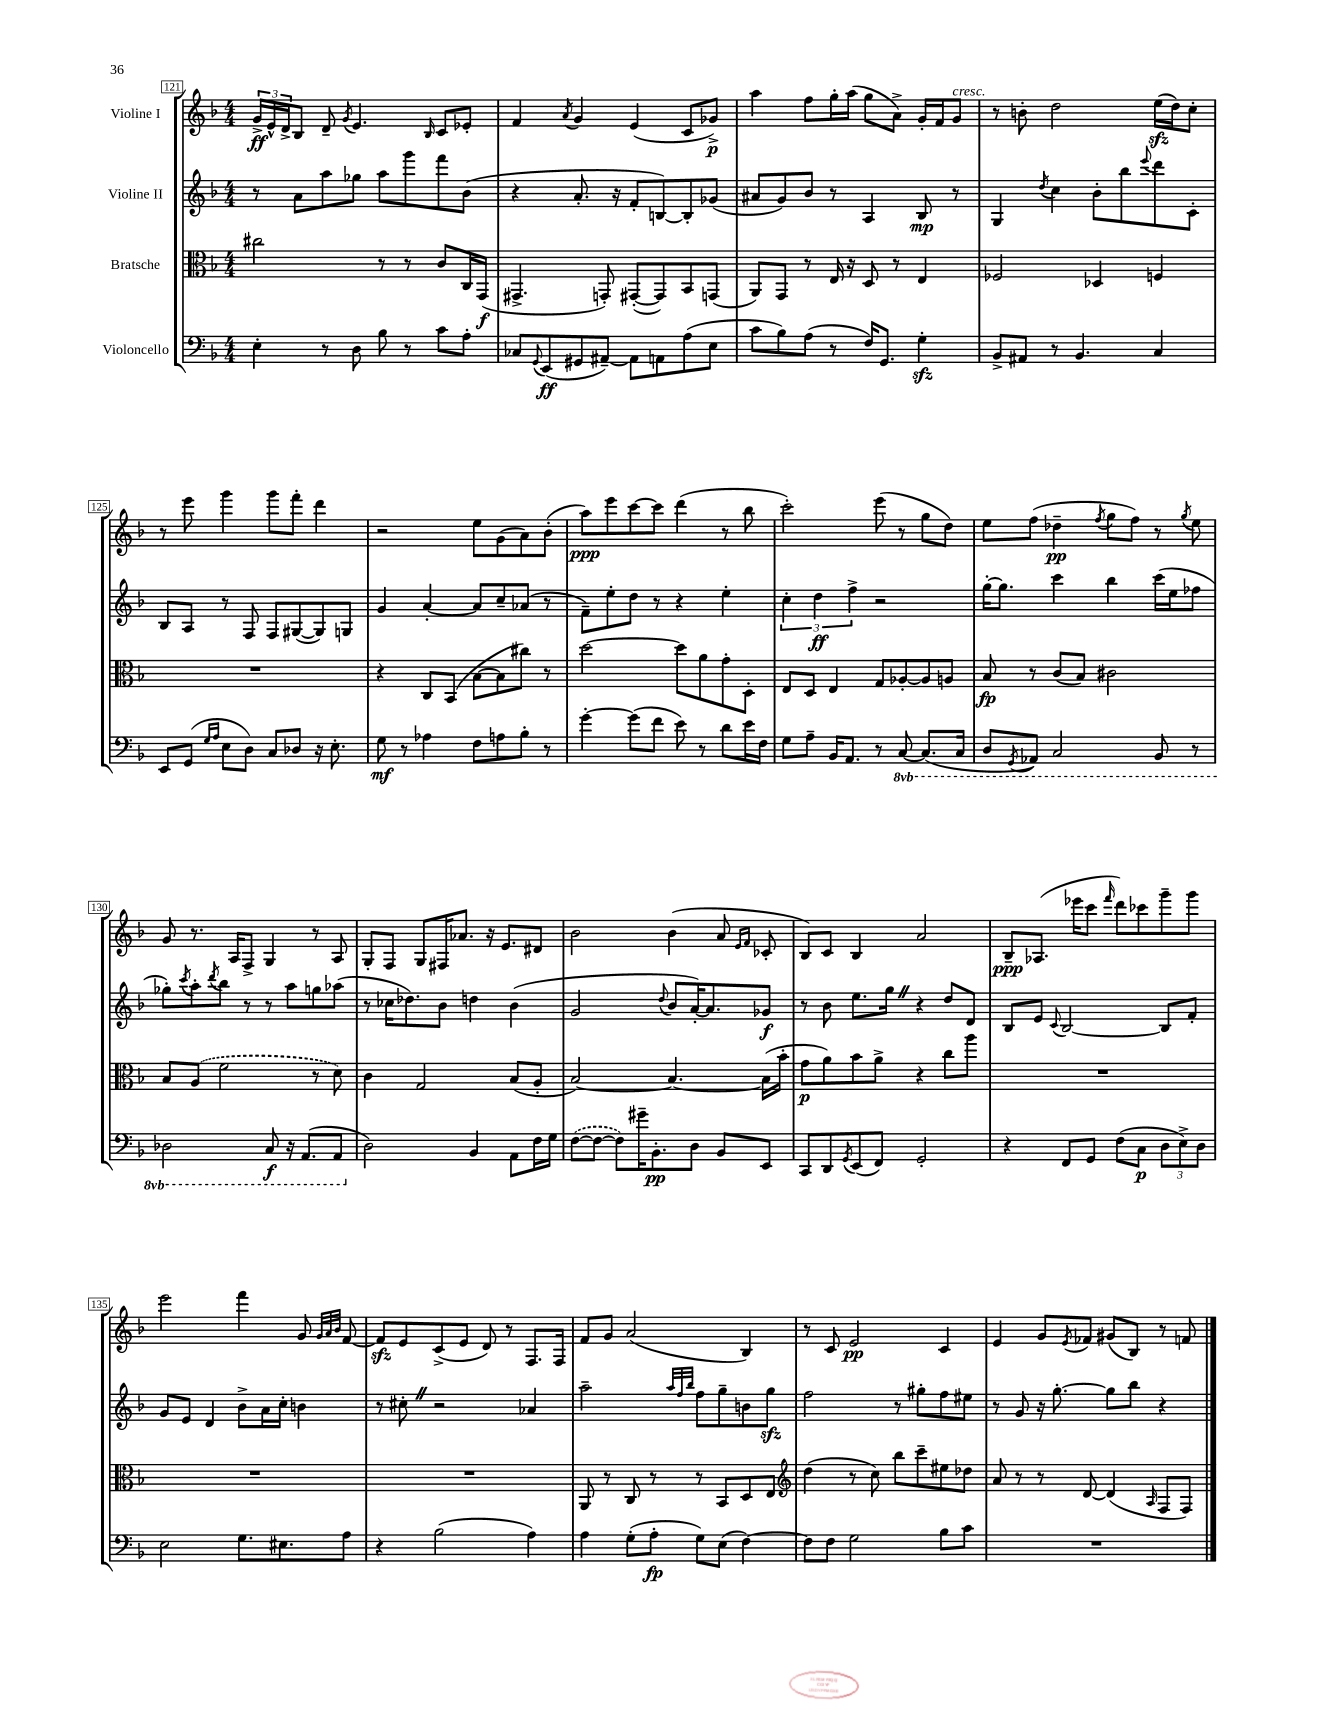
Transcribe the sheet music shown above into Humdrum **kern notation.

**kern	**dynam	**kern	**dynam	**kern	**dynam	**kern	**dynam
*part4	*part4	*part3	*part3	*part2	*part2	*part1	*part1
*staff4	*staff4	*staff3	*staff3	*staff2	*staff2	*staff1	*staff1
*I"Violoncello	*	*I"Bratsche	*	*I"Violine II	*	*I"Violine I	*
*clefF4	*	*clefC3	*	*clefG2	*	*clefG2	*
*k[b-]	*	*k[b-]	*	*k[b-]	*	*k[b-]	*
*M4/4	*	*M4/4	*	*M4/4	*	*M4/4	*
=121	=121	=121	=121	=121	=121	=121	=121
4E'\	.	2cc#X\	.	8r	.	24g^/LL	ff
.	.	.	.	.	.	24e^^/	.
.	.	.	.	.	.	24d^/J	.
.	.	.	.	8a\L	.	8B-/J	.
8r	.	.	.	8aa\	.	8d~/	.
.	.	.	.	.	.	8qg/	.
8D\	.	.	.	8gg-X\J	.	4.e/	.
8B-\	.	8r	.	8aa\L	.	.	.
8r	.	8r	.	8ggg\	.	.	.
.	.	.	.	.	.	16qqB-/	.
8c\L	.	8c/L	.	8fff\	.	8c/L	.
8A'\J	.	16C/L	.	(8b-\J	.	8e-X'/J	.
.	.	(16GG/JJ	f	.	.	.	.
=122	=122	=122	=122	=122	=122	=122	=122
8C-X/L	.	4.GG#X^/	.	4r	.	4f/	.
8qqGG/	.	.	.	.	.	.	.
(8EE/	ff	.	.	.	.	.	.
.	.	.	.	.	.	8qa/	.
8GG#X/	.	.	.	8.a'/	.	4g/	.
[8AA#X~/J)	.	8GGn'/)	.	.	.	.	.
.	.	.	.	16r	.	.	.
8AA#\L]	.	([8GG#X'/L	.	8f'/L	.	(4e/	.
8AAn\	.	8GG#/])	.	[8Bn/)	.	.	.
(8A\	.	8BB-/	.	8B'/]	.	8c/L	.
8E\J	.	(8GGn/J	.	(8g-X/J	.	8g-X^/J)	p
=123	=123	=123	=123	=123	=123	=123	=123
8c\L	.	8AA/L)	.	8a#X/L	.	4aa\	.
8B-\)	.	8GG/J	.	8g/)	.	.	.
(8A\J	.	8r	.	8b-/J	.	8ff\L	.
8r	.	16E/	.	8r	.	16gg'\L	.
.	.	16r	.	.	.	(16aa\JJ	.
16F/KL)	.	8D/	.	4A/	.	8gg\L	.
8.GG/J	.	.	.	.	.	.	.
.	.	8r	.	.	.	8a^\J)	.
4Gzz'\	.	4E/	.	8B-/	mp	16g'/LL	.
.	.	.	.	.	.	16f/J	.
!	!	!	!	!	!	!LO:TX:a:i:t=cresc.	!
.	.	.	.	8r	.	8g/J	.
=124	=124	=124	=124	=124	=124	=124	=124
8BB-^/L	.	2F-X/	.	4G/	.	8r	.
8AA#X/J	.	.	.	.	.	8bn'\	.
.	.	.	.	8qdd/	.	.	.
8r	.	.	.	4cc\	.	2dd\	.
4.BB-/	.	.	.	.	.	.	.
.	.	4D-X/	.	8b-'\L	.	.	.
.	.	.	.	8bb-\	.	.	.
.	.	.	.	8qqeee/	.	.	.
4C/	.	4Fn/	.	8ddd\	.	(16eezz\LL	.
.	.	.	.	.	.	16dd\J)	.
.	.	.	.	8c'\J	.	8cc'\J	.
!!LO:LB:g=z
=125	=125	=125	=125	=125	=125	=125	=125
8EE/L	.	1r	.	8B-/L	.	8r	.
(8GG/J	.	.	.	8A/J	.	8eee\	.
16qqG/LL	.	.	.	.	.	.	.
16qqA/JJ	.	.	.	.	.	.	.
8E\L	.	.	.	8r	.	4ggg\	.
8D\J)	.	.	.	8F/	.	.	.
8C/L	.	.	.	8F/L	.	8ggg\L	.
8D-X/J	.	.	.	([8G#X/	.	8fff'\J	.
16r	.	.	.	8G#/])	.	4ddd\	.
8.E'\	.	.	.	.	.	.	.
.	.	.	.	8Gn/J	.	.	.
=126	=126	=126	=126	=126	=126	=126	=126
8G\	mf	4r	.	4g/	.	2r	.
8r	.	.	.	.	.	.	.
4A-X\	.	8C/L	.	[4a'/	.	.	.
.	.	(8BB-/J	.	.	.	.	.
8F\L	.	[8B-\L	.	8a/L]	.	8ee\L	.
8An\	.	8B-\]	.	8cc~/	.	(8g\	.
8B-'\J	.	8cc#X\J)	.	(8a-X/J	.	8a\)	.
8r	.	8r	.	8r	.	(8b-'\J	.
=127	=127	=127	=127	=127	=127	=127	=127
[4g'\	.	[2dd\	.	8f~\L)	.	8aa\L)	ppp
.	.	.	.	8ee'\	.	8eee\	.
(8g\L]	.	.	.	8dd\J	.	[8ccc\	.
8f\J	.	.	.	8r	.	8ccc\J]	.
8e\)	.	8dd\L]	.	4r	.	(4ddd\	.
8r	.	8a\	.	.	.	.	.
8d\L	.	8g'\	.	4ee'\	.	8r	.
16e\L	.	8D'\J	.	.	.	8bb-\	.
16F\JJ	.	.	.	.	.	.	.
=128	=128	=128	=128	=128	=128	=128	=128
8G\L	.	8E/L	.	6cc'\	.	2ccc'\)	.
8A~\J	.	8D/J	.	.	.	.	.
.	.	.	.	6dd\	ff	.	.
16BB-/KL	.	4E/	.	.	.	.	.
8.AA/J	.	.	.	.	.	.	.
.	.	.	.	6ff^\	.	.	.
8r	.	8G/L	.	2r	.	(8eee\	.
*8ba	*	*	*	*	*	*	*
[8CC/	.	[8A-X'/	.	.	.	8r	.
(8.CC/L]	.	8A-/]	.	.	.	8gg\L	.
.	.	8An/J	.	.	.	8dd\J)	.
16CC/Jk	.	.	.	.	.	.	.
=129	=129	=129	=129	=129	=129	=129	=129
8DD/L	.	8B-/	fp	[16gg'\KL	.	8ee\L	.
.	.	.	.	8.gg\J]	.	.	.
8qGGG/	.	.	.	.	.	.	.
8AAA-X/J)	.	8r	.	.	.	(8ff\J	.
2CC/	.	(8c/L	.	4ccc\	.	4dd-X~\	pp
.	.	8B-/J)	.	.	.	.	.
.	.	.	.	.	.	8qff/	.
.	.	2c#X\	.	4bb-\	.	8gg\L	.
.	.	.	.	.	.	8ff\J)	.
8BBB-/	.	.	.	(16ccc\LL	.	8r	.
.	.	.	.	16ee\J	.	.	.
.	.	.	.	.	.	8qgg/	.
8r	.	.	.	8ff-X\J	.	8ee\	.
!!LO:LB:g=z
=130	=130	=130	=130	=130	=130	=130	=130
2DD-X\	.	8B-/L	.	8gg-X'\L)	.	8g/	.
.	.	.	.	8qccc/	.	.	.
.	.	(8A/J	.	8aa'\	.	8.r	.
.	.	.	.	8qddd/	.	.	.
.	.	2f\	.	8bb-\J	.	.	.
.	.	.	.	.	.	16A/KL	.
.	.	.	.	8r	.	8F^/J	.
8CC/	f	.	.	8r	.	4G/	.
16r	.	.	.	8aa\L	.	.	.
(8.AAA/L	.	.	.	.	.	.	.
.	.	8r	.	8ggn\	.	8r	.
8AAA/J	.	8d\)	.	(8aa-X\J	.	8A/	.
=131	=131	=131	=131	=131	=131	=131	=131
*X8ba	*	*	*	*	*	*	*
2D\)	.	4c\	.	8r	.	8G'/L	.
.	.	.	.	16cc-X\KL	.	8F/J	.
.	.	.	.	8.dd-X\)	.	.	.
.	.	2G/	.	.	.	8G/L	.
.	.	.	.	8b-\J	.	16F#X/K	.
.	.	.	.	.	.	8.a-X/J	.
4BB-/	.	.	.	4ddn\	.	.	.
.	.	.	.	.	.	16r	.
.	.	.	.	.	.	8.e/L	.
8AA\L	.	(8B-/L	.	(4b-\	.	.	.
16F\L	.	8A'/J	.	.	.	8d#X/J	.
16G\JJ	.	.	.	.	.	.	.
=132	=132	=132	=132	=132	=132	=132	=132
([8F\L	.	[2B-/)	.	2g/	.	2b-\	.
8F\J_	.	.	.	.	.	.	.
8F\L])	.	.	.	.	.	.	.
16g#X~\K	.	.	.	.	.	.	.
8.BB-'\	pp	.	.	.	.	.	.
.	.	.	.	8qqdd/	.	.	.
.	.	4.B-/_	.	8b-/L	.	(4b-\	.
8D\J	.	.	.	[16a'/K)	.	.	.
.	.	.	.	8.a/]	.	.	.
8BB-/L	.	.	.	.	.	8a/	.
.	.	.	.	.	.	16qqe/LL	.
.	.	.	.	.	.	16qqf/JJ	.
8EE/J	.	(16B-\LL]	.	8g-X/J	f	8c-X'/	.
.	.	16b-'\JJ	.	.	.	.	.
=133	=133	=133	=133	=133	=133	=133	=133
8CC/L	.	8g\L	p	8r	.	8B-/L)	.
8DD/	.	8a\)	.	8b-\	.	8c/J	.
8qGG/	.	.	.	.	.	.	.
(8EE/	.	8b-\	.	8.ee\L	.	4B-/	.
8FF/J)	.	8a^\J	.	.	.	.	.
.	.	.	.	16ggZ\Jk	.	.	.
2GG'/	.	4r	.	4r	.	2a/	.
.	.	8cc\L	.	8dd/L	.	.	.
.	.	8aa\J	.	8d/J	.	.	.
=134	=134	=134	=134	=134	=134	=134	=134
4r	.	1r	.	8B-/L	.	8B-~/L	ppp
.	.	.	.	8e/J	.	(8.A-X/J	.
.	.	.	.	8qqc/	.	.	.
8FF/L	.	.	.	[2B-/	.	.	.
.	.	.	.	.	.	16eee-X\KL	.
8GG/J	.	.	.	.	.	8ccc\J	.
.	.	.	.	.	.	16qqfff/	.
(8F\L	.	.	.	.	.	8ddd\L)	.
8C\J	p	.	.	.	.	8ccc-X\	.
12D\L	.	.	.	8B-/L]	.	8ggg~\	.
12E^\)	.	.	.	.	.	.	.
.	.	.	.	8f'/J	.	8ggg\J	.
12D\J	.	.	.	.	.	.	.
!!LO:LB:g=z
=135	=135	=135	=135	=135	=135	=135	=135
2E\	.	1r	.	8g/L	.	2eee\	.
.	.	.	.	8e/J	.	.	.
.	.	.	.	4d/	.	.	.
8.G\L	.	.	.	8b-^\L	.	4fff\	.
.	.	.	.	16a\L	.	.	.
8.E#X\	.	.	.	16cc'\JJ	.	.	.
.	.	.	.	4bn\	.	8g/	.
.	.	.	.	.	.	32qqg/LLL	.
.	.	.	.	.	.	32qqa/	.
.	.	.	.	.	.	32qqb-/JJJ	.
8A\J	.	.	.	.	.	[8f/	.
=136	=136	=136	=136	=136	=136	=136	=136
4r	.	1r	.	8r	.	8fzz/L]	.
.	.	.	.	8cc#X'Z\	.	8e/	.
(2B-\	.	.	.	2r	.	(8c^/	.
.	.	.	.	.	.	8e/J	.
.	.	.	.	.	.	8d/)	.
.	.	.	.	.	.	8r	.
4A\)	.	.	.	4a-X/	.	8.F/L	.
.	.	.	.	.	.	16F/Jk	.
=137	=137	=137	=137	=137	=137	=137	=137
4A\	.	8AA/	.	2aa~\	.	8f/L	.
.	.	8r	.	.	.	8g/J	.
(8G'\L	.	8C/	.	.	.	(2a/	.
8A'\J	fp	8r	.	.	.	.	.
.	.	.	.	32qqaa/LLL	.	.	.
.	.	.	.	32qqff/	.	.	.
.	.	.	.	32qqbb-/JJJ	.	.	.
8G\L)	.	8r	.	8ff\L	.	.	.
(8E\J	.	8BB-/L	.	8gg~\	.	.	.
[4F\)	.	8D/	.	8bn\	.	4B-/)	.
.	.	8E/J	.	8ggzz\J	.	.	.
=138	=138	=138	=138	=138	=138	=138	=138
*	*	*clefG2	*	*	*	*	*
8F\L]	.	(4dd\	.	2ff\	.	8r	.
8F\J	.	.	.	.	.	8c/	.
2G\	.	8r	.	.	.	2e/	pp
.	.	8cc\)	.	.	.	.	.
.	.	8bb-\L	.	8r	.	.	.
.	.	8ccc~\	.	8gg#X'\L	.	.	.
8B-\L	.	8ee#X\	.	8ff\	.	4c/	.
8c\J	.	8dd-X\J	.	8ee#X\J	.	.	.
=139	=139	=139	=139	=139	=139	=139	=139
1r	.	8a/	.	8r	.	4e/	.
.	.	8r	.	8g/	.	.	.
.	.	8r	.	16r	.	8g/L	.
.	.	.	.	[8.gg'\	.	.	.
.	.	.	.	.	.	8qe/	.
.	.	[8d/	.	.	.	8f-X/J	.
.	.	(4d/]	.	8gg\L]	.	(8g#X/L	.
.	.	.	.	8bb-\J	.	8B-/J)	.
.	.	16qqA/	.	.	.	.	.
.	.	8F/L	.	4r	.	8r	.
.	.	8F/J)	.	.	.	8fn/	.
==	==	==	==	==	==	==	==
*-	*-	*-	*-	*-	*-	*-	*-
